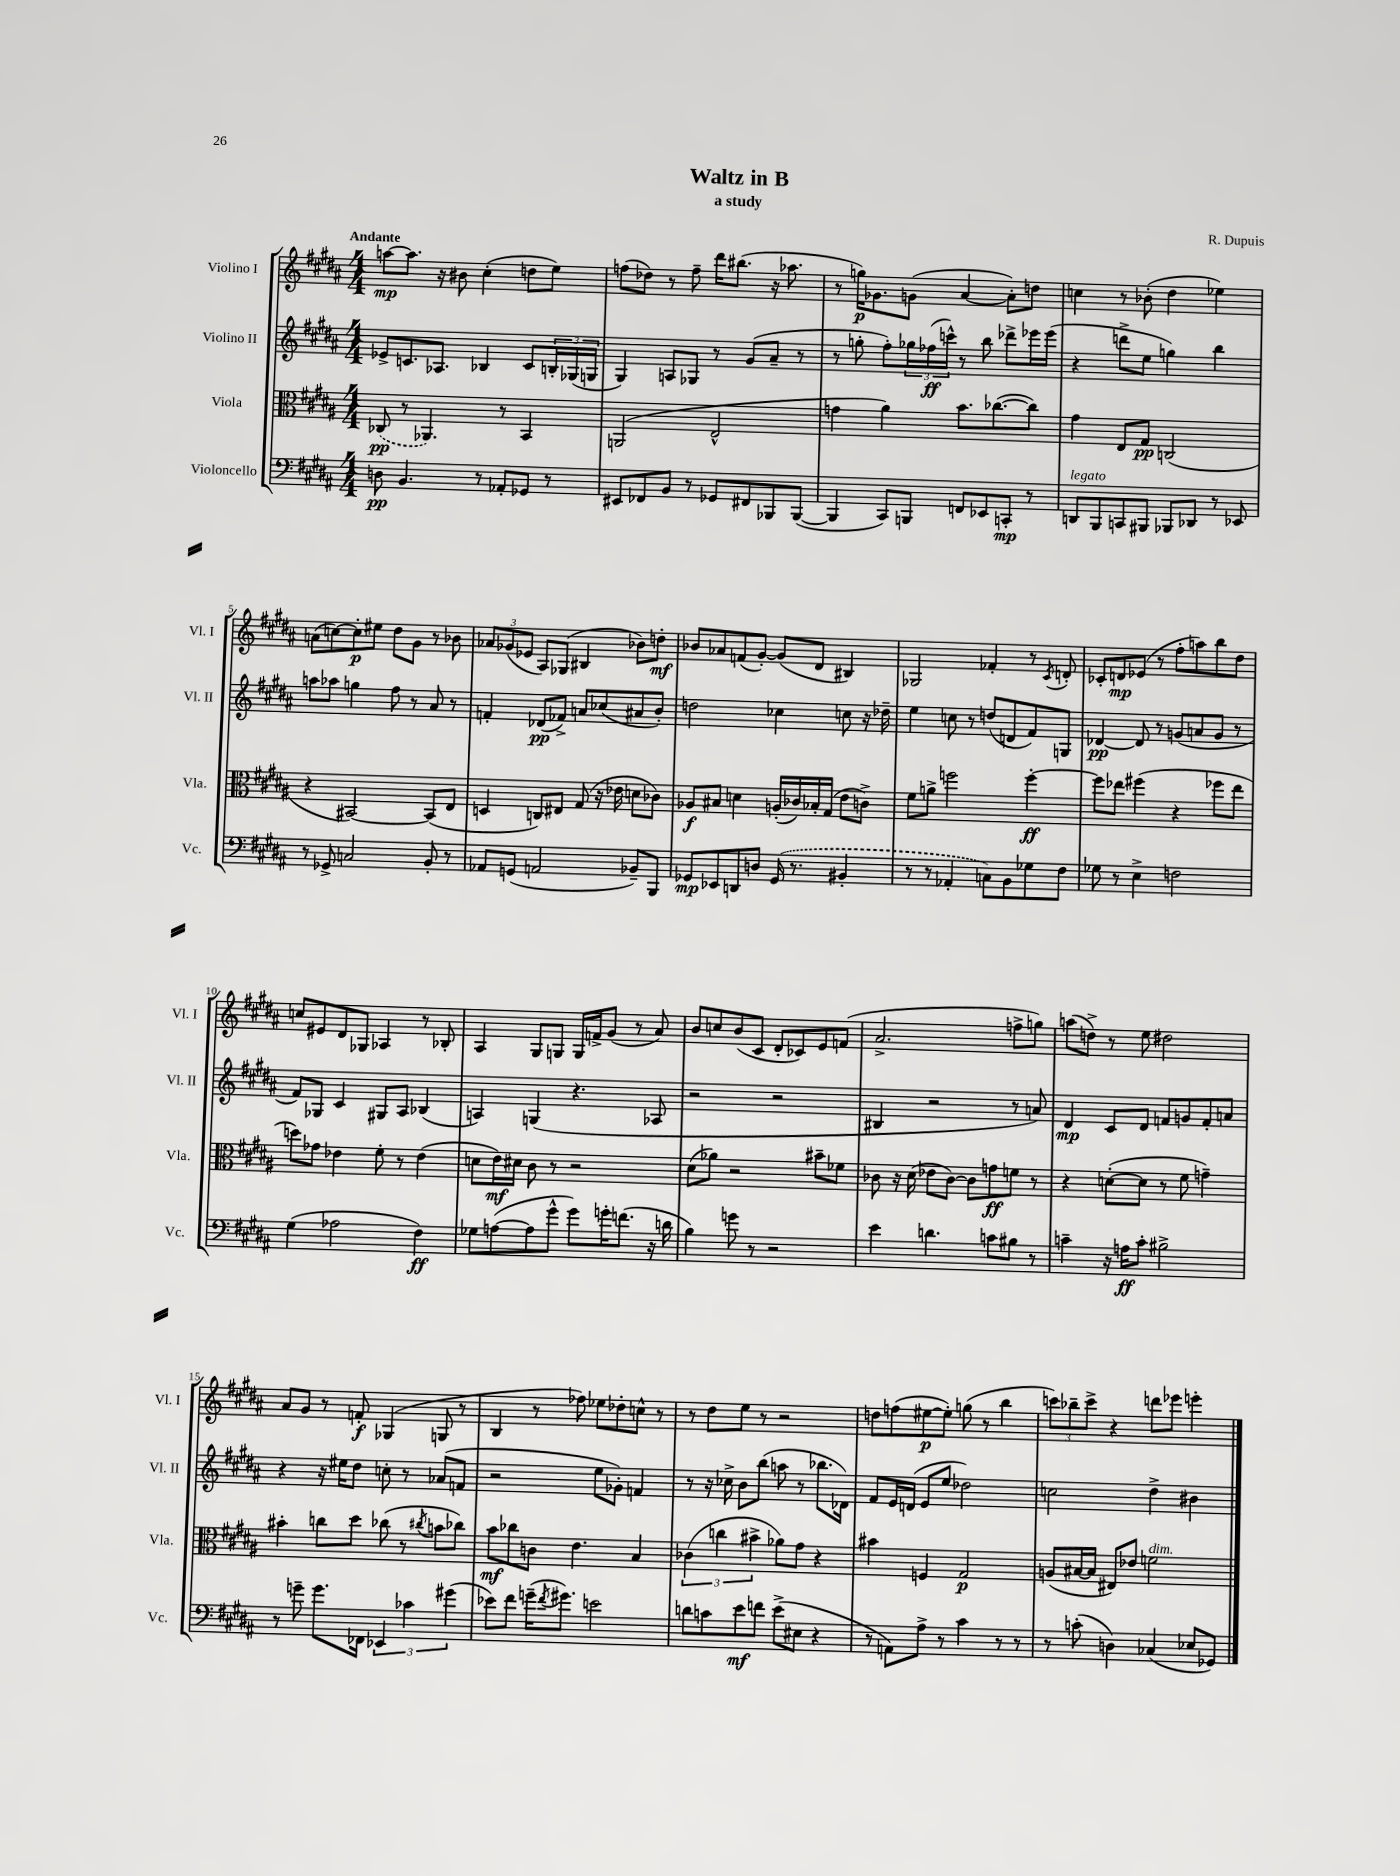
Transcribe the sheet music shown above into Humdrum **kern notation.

**kern	**dynam	**kern	**dynam	**kern	**dynam	**kern	**dynam
*part4	*part4	*part3	*part3	*part2	*part2	*part1	*part1
*staff4	*staff4	*staff3	*staff3	*staff2	*staff2	*staff1	*staff1
*I"Violoncello	*	*I"Viola	*	*I"Violino II	*	*I"Violino I	*
*I'Vc.	*	*I'Vla.	*	*I'Vl. II	*	*I'Vl. I	*
*clefF4	*	*clefC3	*	*clefG2	*	*clefG2	*
*k[f#c#g#d#a#]	*	*k[f#c#g#d#a#]	*	*k[f#c#g#d#a#]	*	*k[f#c#g#d#a#]	*
*M4/4	*	*M4/4	*	*M4/4	*	*M4/4	*
=1	=1	=1	=1	=1	=1	=1	=1
!	!	!	!	!	!	!LO:TX:a:B:t=Andante	!
8Dn\	pp	(8C-X/	pp	8e-X^/L	.	[8aan\L	mp
4.BB/	.	8r	.	8.cn/	.	8.aa\J]	.
.	.	4.AA-X/)	.	.	.	.	.
.	.	.	.	8.A-X/J	.	16r	.
.	.	.	.	.	.	8b#X\	.
8r	.	.	.	4B-X/	.	(4cc#'\	.
8AA-X'/L	.	8r	.	.	.	.	.
8GG-X/J	.	4BB/	.	8c/L	.	8ddn\L	.
8r	.	.	.	24Bn'/L	.	8ee\J)	.
.	.	.	.	(24G-X/	.	.	.
.	.	.	.	24Gn/JJ	.	.	.
=2	=2	=2	=2	=2	=2	=2	=2
8EE#X/L	.	(2AAn/	.	4G#/)	.	(8ffn\L	.
8FF-X/	.	.	.	.	.	8dd-X\J)	.
8BB/J	.	.	.	8An/L	.	8r	.
8r	.	.	.	8G-X/J	.	8ff~\	.
8GG-X/L	.	2E^^/	.	8r	.	16ddd#\KL	.
.	.	.	.	.	.	(8.bb#X\J	.
8FF#X/	.	.	.	(8g#/L	.	.	.
8BBB-X/	.	.	.	8a#~/J	.	16r	.
.	.	.	.	.	.	8.aa-X\	.
([8BBB-/J	.	.	.	8r	.	.	.
=3	=3	=3	=3	=3	=3	=3	=3
4BBB-/]	.	4gn\	.	8r	.	8r	.
.	.	.	.	8ggn'\	.	16ggn\KL)	p
.	.	.	.	.	.	8.g-X\	.
8CC#/L)	.	4a#\)	.	8ff#'\L)	.	.	.
8BBBn/J	.	.	.	24gg-X\L	.	(8gn\J	.
.	.	.	.	(24ff-X\	ff	.	.
.	.	.	.	24cccn^^\JJ)	.	.	.
8FFn/L	.	8.b\L	.	8r	.	[4a#/	.
8EE-X/	.	.	.	8bb\	.	.	.
.	.	([8.cc-X\	.	.	.	.	.
8CCn'/J	mp	.	.	8ddd-X^\L	.	8a#'\L])	.
8r	.	8cc-\J])	.	16eee-X\L	.	8ddn\J	.
.	.	.	.	(16eee-\JJ	.	.	.
=4	=4	=4	=4	=4	=4	=4	=4
!LO:TX:a:i:t=legato	!	!	!	!	!	!	!
8DDn/L	.	4g#\	.	4r	.	4ccn\	.
8BBB/	.	.	.	.	.	.	.
8CCn/	.	8E/L	.	8dddn^\L	.	8r	.
8BBB#X/J	.	8G#/J	pp	8ee\J	.	(8b-X'\	.
8BBB-X/L	.	(2Cn/	.	4ggn\)	.	4dd#\	.
8DD-X/J	.	.	.	.	.	.	.
8r	.	.	.	4bb\	.	4ee-X\)	.
8EE-X/	.	.	.	.	.	.	.
!!LO:LB:g=z
=5	=5	=5	=5	=5	=5	=5	=5
8r	.	4r	.	8aan\L	.	(8an\L	.
8GG-X^/	.	.	.	8aa-X\J	.	[8ccn\)	.
2Cn/	.	[2BB#X/)	.	4ggn\	.	8cc'\]	p
.	.	.	.	.	.	8ee#X\J	.
.	.	.	.	8ff#\	.	8dd#\L	.
.	.	.	.	8r	.	8g#\J	.
8BB'/	.	(8BB#/L]	.	8a#/	.	8r	.
8r	.	8E/J	.	8r	.	8b-X\	.
=6	=6	=6	=6	=6	=6	=6	=6
8AA-X/L	.	4Dn/	.	4fn'/	.	12a-X/L	.
.	.	.	.	.	.	(12g-X/	.
(8GGn/J	.	.	.	.	.	.	.
.	.	.	.	.	.	12e-X/J	.
2AAn/	.	8Cn/L)	.	(8d-X/L	pp	8A#/L)	.
.	.	8E#X/J	.	8f-X^/J)	.	(8G-X/J	.
.	.	(8G#/	.	8an/L	.	4B#X/	.
.	.	16r	.	(8cc-X/	.	.	.
.	.	16e-X\	.	.	.	.	.
8BB-X~/L)	.	8dn\L	.	8a#X/	.	8b-X\L)	.
8BBB/J	.	8c-X\J)	.	8b'/J)	.	8ddn'\J	mf
=7	=7	=7	=7	=7	=7	=7	=7
8GG-X/L	mp	8A-X/L	f	2ddn\	.	8b-X/L	.
8EE-X/	.	8B#X/J	.	.	.	8a-X/	.
8DDn/	.	4dn\	.	.	.	(8fn/	.
8Dn/J	.	.	.	.	.	[8g#'/J)	.
(16GG-/	.	(16An'/LL	.	4cc-X\	.	(8g#/L]	.
8.r	.	16c-X/)	.	.	.	.	.
.	.	16B-X'/	.	.	.	8d#/J	.
.	.	(16G#/JJ	.	.	.	.	.
4BB#X'/	.	8e\L	.	8ccn\	.	4B#X/)	.
.	.	8cn^\J)	.	16r	.	.	.
.	.	.	.	16dd-X~\	.	.	.
=8	=8	=8	=8	=8	=8	=8	=8
8r	.	8f#\L	.	4ee\	.	2G-X/	.
8r	.	8an^\J	.	.	.	.	.
4AA-X'/	.	2ffn\	.	8ccn\	.	.	.
.	.	.	.	8r	.	.	.
8Cn\L)	.	.	.	(8ddn/L	.	4f-X'/	.
8BB\	.	.	.	8dn/	.	.	.
8G-X\	.	[4ff'\	ff	8f#/)	.	8r	.
.	.	.	.	.	.	8qc#/	.
8F#\J	.	.	.	8Gn/J	.	8dn'/	.
=9	=9	=9	=9	=9	=9	=9	=9
8G-X\	.	8ff\L]	.	[4d-X/	pp	8c-X'/L	.
8r	.	8ee-X\J	.	.	.	8dn/	mp
4E^\	.	(4ff#X\	.	8d-/]	.	(8e-X/J	.
.	.	.	.	8r	.	8r	.
2Fn\	.	4r	.	(8gn/L	.	8ff#'\L	.
.	.	.	.	8an/	.	8aan\)	.
.	.	8ff-X\L	.	8g/J	.	8bb\	.
.	.	8ee-\J	.	8r	.	8dd#\J	.
!!LO:LB:g=z
=10	=10	=10	=10	=10	=10	=10	=10
(4G#\	.	8ddn\L)	.	8f#/L)	.	8ccn/L	.
.	.	8g-X\J	.	8G-X/J	.	8e#X/	.
2A-X\	.	4e-X\	.	4c#/	.	8d#/	.
.	.	.	.	.	.	8G-X/J	.
.	.	8f#'\	.	8G#X/L	.	4A-X/	.
.	.	8r	.	8A#/J	.	.	.
4F#\)	ff	(4e-\	.	(4B-X/	.	8r	.
.	.	.	.	.	.	8B-X'/	.
=11	=11	=11	=11	=11	=11	=11	=11
8G-X\L	.	8dn\L	.	4An/)	.	4A#/	.
([8An\	.	16e\L)	mf	.	.	.	.
.	.	16d#X\JJ	.	.	.	.	.
8A\]	.	8c#\	.	(4Gn/	.	8G#/L	.
8g#^^\J	.	8r	.	.	.	8Gn/J	.
8g#\L)	.	2r	.	4.r	.	16G/LL	.
.	.	.	.	.	.	16fn^/J	.
16gn'\K	.	.	.	.	.	(8g#/J	.
(8.fn\J	.	.	.	.	.	.	.
.	.	.	.	.	.	8r	.
16r	.	.	.	8A-X/	.	8a#/)	.
16dn\	.	.	.	.	.	.	.
=12	=12	=12	=12	=12	=12	=12	=12
4B\)	.	(8d#\L	.	2r	.	8b/L	.
.	.	8a-X\J)	.	.	.	8ccn/	.
8gn\	.	2r	.	.	.	(8b/	.
8r	.	.	.	.	.	8c#/J	.
2r	.	.	.	2r	.	8d#'/L	.
.	.	.	.	.	.	8c-X/)	.
.	.	8b#X~\L	.	.	.	8e/	.
.	.	8f-X\J	.	.	.	(8fn/J	.
=13	=13	=13	=13	=13	=13	=13	=13
4e\	.	8c-X\	.	4B#X/	.	2.a#^/	.
.	.	16r	.	.	.	.	.
.	.	(16d#\	.	.	.	.	.
4.dn\	.	8e-X\L	.	2r	.	.	.
.	.	[8c-\J)	.	.	.	.	.
.	.	8c-\L]	.	.	.	.	.
8cn\L	.	8gn\	ff	.	.	.	.
8B#X\J	.	8fn\J	.	8r	.	8ffn^\L	.
8r	.	8r	.	8an/)	.	8ggn\J)	.
=14	=14	=14	=14	=14	=14	=14	=14
4cn~\	.	4r	.	4d#/	mp	(8aan\L	.
.	.	.	.	.	.	8ddn^\J)	.
16r	.	([8dn'\L	.	8c#/L	.	8r	.
16An\KL	ff	.	.	.	.	.	.
8c'\J	.	8d\J]	.	8d#/J	.	8ee\	.
2B#X^\	.	8r	.	8fn/L	.	2dd#X\	.
.	.	8f#\	.	8gn/	.	.	.
.	.	4gn~\)	.	8f'/	.	.	.
.	.	.	.	8an/J	.	.	.
!!LO:LB:g=z
=15	=15	=15	=15	=15	=15	=15	=15
8r	.	4b#X'\	.	4r	.	8a#/L	.
8gn~\	.	.	.	.	.	8g#/J	.
8.g\L	.	8ccn\L	.	16r	.	8r	.
.	.	.	.	16ee#X\KL	.	.	.
.	.	8dd#\J	.	8dd#\J	.	8fn'/	f
16FF-X\Jk	.	.	.	.	.	.	.
6EE-X/	.	(8cc-X\	.	8ccn'\	.	(4G-X/	.
.	.	8r	.	8r	.	.	.
6c-X\	.	.	.	.	.	.	.
.	.	8qcc#X/	.	.	.	.	.
.	.	8bn\L	.	(8a-X/L	.	8Gn/	.
(6g#X\	.	.	.	.	.	.	.
.	.	8cc-X\J)	.	8fn/J	.	8r	.
=16	=16	=16	=16	=16	=16	=16	=16
8e-X\L)	.	8b\L	mf	2r	.	4B/	.
8f#\J	.	8cc-X\	.	.	.	.	.
(16gn~\KL	.	8cn\J	.	.	.	8r	.
8qf#/	.	.	.	.	.	.	.
8.g#X\J)	.	.	.	.	.	.	.
.	.	4.e\	.	.	.	8ff-X\)	.
2en\	.	.	.	8ee\L	.	8ee-X\L	.
.	.	.	.	8g-X'\J)	.	8dd-X'\	.
.	.	4B/	.	4fn/	.	8ccn^^\J	.
.	.	.	.	.	.	8r	.
=17	=17	=17	=17	=17	=17	=17	=17
8dn\L	.	(6c-X\	.	8r	.	8r	.
8cn\	.	.	.	16r	.	8dd#\L	.
.	.	6ccn\	.	.	.	.	.
.	.	.	.	16cc-X^\	.	.	.
8e\	mf	.	.	8b\L	.	8ee\J	.
.	.	6b#X^\	.	.	.	.	.
8fn\J	.	.	.	(8bb\J	.	8r	.
(8e^\L	.	8a-X\L)	.	8aan\	.	2r	.
8E#X\J	.	8g#\J	.	8r	.	.	.
4r	.	4r	.	8.bb-X\L	.	.	.
.	.	.	.	16d-X\Jk)	.	.	.
=18	=18	=18	=18	=18	=18	=18	=18
8r	.	4b#X\	.	8f#/L	.	8ddn\L	.
8AAn\L)	.	.	.	16e/L	.	(8ffn\	.
.	.	.	.	(16dn/JJ	.	.	.
8A#^\J	.	4Fn/	.	8e/L	.	[8ee#X\	p
8r	.	.	.	8ee/J	.	8ee#'\J])	.
4c#\	.	2G#/	p	2dd-X\)	.	(8ggn\	.
.	.	.	.	.	.	8r	.
8r	.	.	.	.	.	4bb\	.
8r	.	.	.	.	.	.	.
=19	=19	=19	=19	=19	=19	=19	=19
8r	.	(8An/L	.	2ccn\	.	12cccn\L)	.
.	.	.	.	.	.	12bb-X~\	.
(8cn'\	.	[16B#X/L	.	.	.	.	.
.	.	.	.	.	.	12ccc^\J	.
.	.	16B#/JJ]	.	.	.	.	.
4Dn\)	.	8E#X/L)	.	.	.	4r	.
.	.	8e-X/J	.	.	.	.	.
!	!	!LO:TX:a:i:t=dim.	!	!	!	!	!
(4C-X/	.	2fn\	.	4dd#^\	.	8dddn\L	.
.	.	.	.	.	.	8eee-X\J	.
8E-X/L	.	.	.	4b#X\	.	4eeen'\	.
8GG-X/J)	.	.	.	.	.	.	.
==	==	==	==	==	==	==	==
*-	*-	*-	*-	*-	*-	*-	*-
